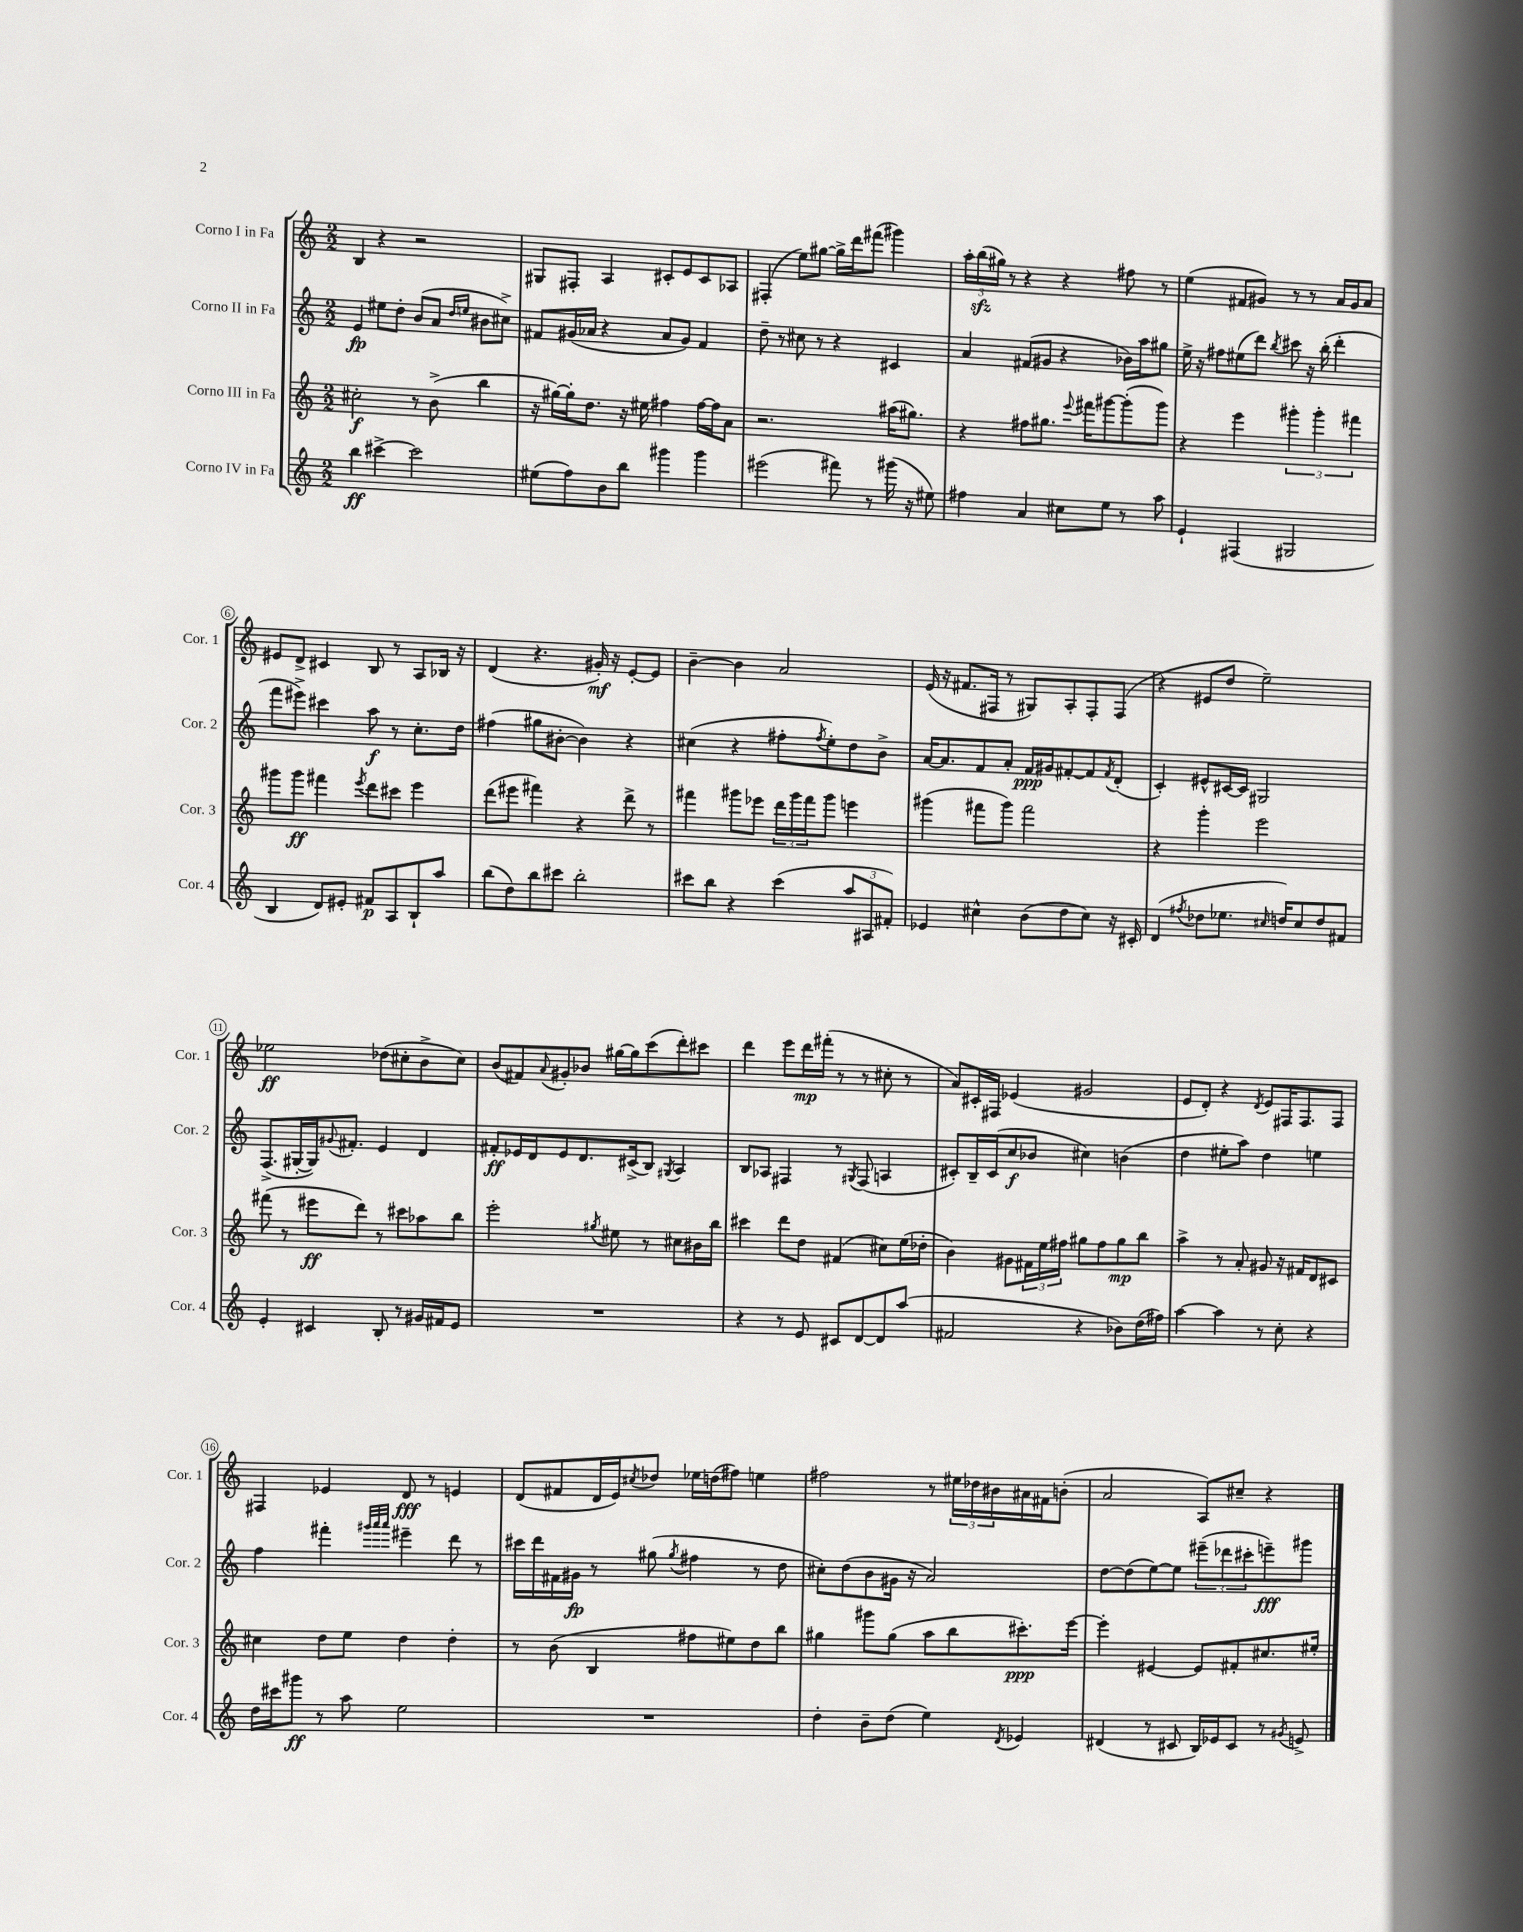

**kern	**dynam	**kern	**dynam	**kern	**dynam	**kern	**dynam
*part4	*part4	*part3	*part3	*part2	*part2	*part1	*part1
*staff4	*staff4	*staff3	*staff3	*staff2	*staff2	*staff1	*staff1
*I"Corno IV in Fa	*	*I"Corno III in Fa	*	*I"Corno II in Fa	*	*I"Corno I in Fa	*
*I'Cor. 4	*	*I'Cor. 3	*	*I'Cor. 2	*	*I'Cor. 1	*
*clefG2	*	*clefG2	*	*clefG2	*	*clefG2	*
*k[]	*	*k[]	*	*k[]	*	*k[]	*
*M2/2	*	*M2/2	*	*M2/2	*	*M2/2	*
=1	=1	=1	=1	=1	=1	=1	=1
4bb\	ff	2cc#X'\	f	4e/	fp	4B/	.
[4ccc#X^\	.	.	.	8ee#X\L	.	4r	.
.	.	.	.	8dd'\J	.	.	.
2ccc#\]	.	8r	.	(8b/L	.	2r	.
.	.	(8b^\	.	8a/J	.	.	.
.	.	.	.	16qqdd/LL	.	.	.
.	.	.	.	16qqeen/JJ	.	.	.
.	.	4bb\	.	8b#X\L	.	.	.
.	.	.	.	8cc#X^\J)	.	.	.
=2	=2	=2	=2	=2	=2	=2	=2
(8ee#X\L	.	16r	.	8f#X/L	.	8G#X/L	.
.	.	[16gg#X\LL)	.	.	.	.	.
8ff\)	.	16gg#'\J]	.	(16g#X/L	.	8F#X'/J	.
.	.	8.dd\J	.	16a-X/JJ	.	.	.
8b\	.	.	.	4r	.	4A/	.
8bb\J	.	16r	.	.	.	.	.
.	.	16ee#X\	.	.	.	.	.
4ggg#X\	.	4ff#X\	.	8a-/L	.	8c#X'/L	.
.	.	.	.	8g#/J)	.	8e/	.
4ggg#\	.	[16ff#\LL	.	4f#/	.	8c#/	.
.	.	16ff#\J]	.	.	.	.	.
.	.	8a\J	.	.	.	8A-X/J	.
=3	=3	=3	=3	=3	=3	=3	=3
(2eee#X\	.	2.r	.	8dd~\	.	(4F#X'/	.
.	.	.	.	8r	.	.	.
.	.	.	.	8cc#X\	.	8ee\L)	.
.	.	.	.	8r	.	[8gg#X\J	.
8fff#X\)	.	.	.	4r	.	16gg#^\LL]	.
.	.	.	.	.	.	16ddd\J	.
8r	.	.	.	.	.	(8fff#X\J	.
(16ggg#X\	.	(16aa#X\KL	.	4c#X/	.	4ggg#X\)	.
16r	.	8.gg#X\J)	.	.	.	.	.
8ee#X\)	.	.	.	.	.	.	.
=4	=4	=4	=4	=4	=4	=4	=4
4ff#X\	.	4r	.	4a/	.	24aa'\LL	.
.	.	.	.	.	.	(24bbzz\	.
.	.	.	.	.	.	24gg#X\JJ)	.
.	.	.	.	.	.	8r	.
4a/	.	8ff#X\L	.	(8f#X/L	.	4r	.
.	.	8.gg#X\J	.	8g#X/J	.	.	.
8cc#X\L	.	.	.	4r	.	4r	.
.	.	8qqeee/	.	.	.	.	.
.	.	16fff#X\KL	.	.	.	.	.
8ee\J	.	[8ggg#X\	.	.	.	.	.
8r	.	(8ggg#'\]	.	16b-X\LL)	.	8ff#X\	.
.	.	.	.	16aa\J	.	.	.
8aa\	.	8ggg#\J)	.	8gg#X\J	.	8r	.
=5	=5	=5	=5	=5	=5	=5	=5
4e`/	.	4r	.	16ee^\	.	(4ee\	.
.	.	.	.	16r	.	.	.
.	.	.	.	8ff#X\L	.	.	.
(4F#X/	.	4eee\	.	(8ee#X\	.	8f#X/L	.
.	.	.	.	8ddd\J)	.	8g#X/J)	.
.	.	.	.	8qbb/	.	.	.
2G#X/	.	6ggg#X'\	.	8ccc#X\	.	8r	.
.	.	.	.	16r	.	8r	.
.	.	6ggg#'\	.	.	.	.	.
.	.	.	.	(16bb'\	.	.	.
.	.	.	.	4ddd'\	.	16a/LL	.
.	.	.	.	.	.	16g#/J	.
.	.	6fff#X\	.	.	.	.	.
.	.	.	.	.	.	8a/J	.
!!LO:LB:g=z
=6	=6	=6	=6	=6	=6	=6	=6
4B/	.	8ggg#X\L	.	8fff\L	.	8e#X/L	.
.	.	8ggg#\J	ff	8eee#X^\J)	.	8d^/J	.
8d/L)	.	4fff#X\	.	4ccc#X\	.	4c#X/	.
8e#X'/J	.	.	.	.	.	.	.
.	.	8qeee/	.	.	.	.	.
8f#X/L	p	8ddd\L	.	8aa\	f	8B/	.
8A/	.	8ccc#X\J	.	8r	.	8r	.
8B`/	.	4eee\	.	8.cc'\L	.	8A/L	.
8aa/J	.	.	.	.	.	16B-X/Jk	.
.	.	.	.	16dd\Jk	.	16r	.
=7	=7	=7	=7	=7	=7	=7	=7
(8bb\L	.	(8ddd\L	.	(4ff#X\	.	(4d/	.
8dd\)	.	8eee#X\J	.	.	.	.	.
8bb\	.	4fff#X\)	.	8gg#X\L	.	4.r	.
8ccc#X\J	.	.	.	[8b#X'\J	.	.	.
2bb'\	.	4r	.	4b#\])	.	.	.
.	.	.	.	.	.	16g#X'/)	mf
.	.	.	.	.	.	16r	.
.	.	8ddd^\	.	4r	.	[8e'/L	.
.	.	8r	.	.	.	8e/J]	.
=8	=8	=8	=8	=8	=8	=8	=8
8ccc#X\L	.	4fff#X\	.	(4cc#X\	.	[4b~\	.
8bb\J	.	.	.	.	.	.	.
4r	.	8ggg#X\L	.	4r	.	4b\]	.
.	.	8eee-X\J	.	.	.	.	.
(4ccc#\	.	24ddd\LL	.	8ff#X'\L	.	2a/	.
.	.	24ggg#\	.	.	.	.	.
.	.	24fff#\J	.	.	.	.	.
.	.	.	.	8qff#/	.	.	.
.	.	8ggg#\J	.	8ee'\)	.	.	.
12aa/L	.	4eeen\	.	8dd\	.	.	.
12A#X/	.	.	.	.	.	.	.
.	.	.	.	8b^\J	.	.	.
12f#X'/J)	.	.	.	.	.	.	.
=9	=9	=9	=9	=9	=9	=9	=9
4e-X/	.	(4ggg#X\	.	[16a/KL	.	(16e/	.
.	.	.	.	8.a/]	.	16r	.
.	.	.	.	.	.	8.f#X/L	.
4cc#X^^\	.	8fff#X\L	.	8f/	.	.	.
.	.	.	.	.	.	16F#X/Jk	.
.	.	8ggg#\J)	.	8a'/J	.	8r	.
(8b\L	.	2fff#\	.	16f/LL	ppp	8G#X/L)	.
.	.	.	.	16g#X/J	.	.	.
8dd\	.	.	.	[8f#X'/	.	8A'/	.
8cc#\J)	.	.	.	8f#/]	.	8F#'/	.
.	.	.	.	8qf#/	.	.	.
16r	.	.	.	(8d'/J	.	(8F#/J	.
16c#X'/	.	.	.	.	.	.	.
=10	=10	=10	=10	=10	=10	=10	=10
(4d/	.	4r	.	4c'/)	.	4r	.
8qff#X/	.	.	.	.	.	.	.
8dd-X\L	.	4ggg'\	.	8e#X^^/L	.	8e#X/L	.
8.ee-X\J	.	.	.	[16c#X/L	.	8dd/J	.
.	.	.	.	16c#/JJ]	.	.	.
.	.	2eee\	.	2G#X/	.	2ee~\)	.
16qqcc#X/	.	.	.	.	.	.	.
16ddn/KL)	.	.	.	.	.	.	.
8cc#/	.	.	.	.	.	.	.
8dd/	.	.	.	.	.	.	.
8f#X/J	.	.	.	.	.	.	.
!!LO:LB:g=z
=11	=11	=11	=11	=11	=11	=11	=11
4e'/	.	(8fff#X\	.	(8.F^/L	.	2ee-X\	ff
.	.	8r	.	.	.	.	.
.	.	.	.	[16G#X'/L	.	.	.
4c#X/	.	8eee#X\L	ff	16G#/J])	.	.	.
.	.	.	.	8qqg#X/	.	.	.
.	.	.	.	8.f#X'/J	.	.	.
.	.	8ddd\J)	.	.	.	.	.
8B'/	.	8r	.	4e/	.	(8dd-X\L	.
8r	.	8ccc#X\L	.	.	.	8cc#X'\	.
16g#X/LL	.	8aa-X\	.	4d/	.	8b^\	.
16f#X/J	.	.	.	.	.	.	.
8e/J	.	8bb\J	.	.	.	8cc#\J)	.
=12	=12	=12	=12	=12	=12	=12	=12
1r	.	2eee'\	.	8f#X'/L	ff	(8b/L	.
.	.	.	.	16e-X/L	.	8f#X/)	.
.	.	.	.	16d/J	.	.	.
.	.	.	.	.	.	8qqa/	.
.	.	.	.	8e-/	.	8g#X'/	.
.	.	.	.	8.d/	.	8b-X/J	.
.	.	8qgg#X/	.	.	.	.	.
.	.	8ee#X\	.	.	.	[16gg#X\LL	.
.	.	.	.	(16c#X^/k	.	16gg#\J]	.
.	.	8r	.	8B/J)	.	(8ccc\	.
.	.	.	.	8qG#X/	.	.	.
.	.	8cc#X\L	.	4A/	.	8ddd'\)	.
.	.	16b#X\L	.	.	.	8ccc#X\J	.
.	.	16bb\JJ	.	.	.	.	.
=13	=13	=13	=13	=13	=13	=13	=13
4r	.	4ccc#X\	.	8B/L	.	4ddd\	.
.	.	.	.	8A-X/J	.	.	.
8r	.	8ddd\L	.	4F#X/	.	8eee\L	.
8e/	.	8dd\J	.	.	.	16ddd\L	mp
.	.	.	.	.	.	(16fff#X'\JJ	.
8c#X/L	.	(4f#X/	.	8r	.	8r	.
.	.	.	.	8qG#X/	.	.	.
[8d/	.	.	.	(8F#/	.	8r	.
8d/]	.	8cc#X\L)	.	4An/	.	8cc#X'\	.
(8aa/J	.	(16ee\L	.	.	.	8r	.
.	.	16dd-X'\JJ	.	.	.	.	.
=14	=14	=14	=14	=14	=14	=14	=14
2f#X/	.	4b\)	.	8c#X'/L)	.	8a/L)	.
.	.	.	.	16B~/L	.	16c#X'/L	.
.	.	.	.	(16c#/J	.	16F#X/JJ	.
.	.	8g#X\L	.	8cc/	f	(4e-X/	.
.	.	24f#X\L	.	8b-X/J	.	.	.
.	.	24ee\	.	.	.	.	.
.	.	24ff#X\JJ	.	.	.	.	.
4r	.	8gg#X\L	.	4cc#X\)	.	2g#X/	.
.	.	8ff#\	.	.	.	.	.
8b-X\L)	.	8gg#\	mp	(4bn\	.	.	.
(16dd\L	.	8bb\J	.	.	.	.	.
16ff#X\JJ)	.	.	.	.	.	.	.
=15	=15	=15	=15	=15	=15	=15	=15
[4aa\	.	4aa^\	.	4dd\	.	8e/L	.
.	.	.	.	.	.	8d'/J)	.
4aa\]	.	8r	.	8ee#X'\L	.	4r	.
.	.	8a'/	.	8aa\J)	.	.	.
.	.	.	.	.	.	8qd/	.
8r	.	8g#X/	.	4dd\	.	8e/L	.
8cc'\	.	16r	.	.	.	16F#X/K	.
.	.	16f#X/KL	.	.	.	8.F#/	.
4r	.	8d/	.	4een\	.	.	.
.	.	8c#X/J	.	.	.	8F#/J	.
!!LO:LB:g=z
=16	=16	=16	=16	=16	=16	=16	=16
16dd\LL	.	4cc#X\	.	4ff\	.	4F#X/	.
16ccc#X\J	.	.	.	.	.	.	.
8ggg#X\J	ff	.	.	.	.	.	.
8r	.	8dd\L	.	4fff#X'\	.	4e-X/	.
8aa\	.	8ee\J	.	.	.	.	.
.	.	.	.	32qqggg#X/LLL	.	.	.
.	.	.	.	32qqaaa/	.	.	.
.	.	.	.	32qqaaa/JJJ	.	.	.
2ee\	.	4dd\	.	4eee#X~\	.	8d/	fff
.	.	.	.	.	.	8r	.
.	.	4dd'\	.	8ddd\	.	4en/	.
.	.	.	.	8r	.	.	.
=17	=17	=17	=17	=17	=17	=17	=17
1r	.	8r	.	16ccc#X\LL	.	(8d/L	.
.	.	.	.	16ddd\	.	.	.
.	.	(8b\	.	16f#X\	.	8f#X/	.
.	.	.	.	16g#X\JJ	fp	.	.
.	.	4B/	.	8r	.	16d/L	.
.	.	.	.	.	.	16e/J)	.
.	.	.	.	.	.	8qcc#X/	.
.	.	.	.	(8gg#X\	.	8dd-X/J	.
.	.	.	.	8qgg#/	.	.	.
.	.	8ff#X\L	.	4ff#X\	.	16ee-X\LL	.
.	.	.	.	.	.	(16ddn\J	.
.	.	8ee#X\)	.	.	.	8ff#X\J)	.
.	.	8dd\	.	8r	.	4een\	.
.	.	8bb\J	.	8dd\	.	.	.
=18	=18	=18	=18	=18	=18	=18	=18
4dd'\	.	4gg#X\	.	8cc#X'\L)	.	2ff#X\	.
.	.	.	.	(8dd\	.	.	.
8b~\L	.	8ggg#X\L	.	8b\	.	.	.
(8dd\J	.	(8gg#\J	.	16g#X\Jk	.	.	.
.	.	.	.	16r	.	.	.
4ee\)	.	8aa\L	.	2a/)	.	8r	.
.	.	8bb\	.	.	.	24ee#X\LL	.
.	.	.	.	.	.	24dd-X\	.
.	.	.	.	.	.	24b#X\	.
8qd/	.	.	.	.	.	.	.
4e-X/	.	8.ccc#X'\)	ppp	.	.	16a#X\	.
.	.	.	.	.	.	16f#X\J	.
.	.	.	.	.	.	(8bn'\J	.
.	.	[16eee\Jk	.	.	.	.	.
=19	=19	=19	=19	=19	=19	=19	=19
(4d#X/	.	4eee'\]	.	[8dd\L	.	2a/	.
.	.	.	.	(8dd\]	.	.	.
8r	.	[4e#X/	.	[8ee\)	.	.	.
8c#X/	.	.	.	8ee\J]	.	.	.
16B/LL)	.	8e#/L]	.	(12eee#X~\L	.	8A/L)	.
16e-X/J	.	.	.	.	.	.	.
.	.	.	.	12ddd-X\	.	.	.
8c#/J	.	8f#X'/	.	.	.	8cc#X~/J	.
.	.	.	.	12ccc#X'\	.	.	.
8r	.	8.cc#X/	.	8eeen~\)	fff	4r	.
8qg#X/	.	.	.	.	.	.	.
8en^/	.	.	.	8ggg#X\J	.	.	.
.	.	16ee#X'/Jk	.	.	.	.	.
==	==	==	==	==	==	==	==
*-	*-	*-	*-	*-	*-	*-	*-
